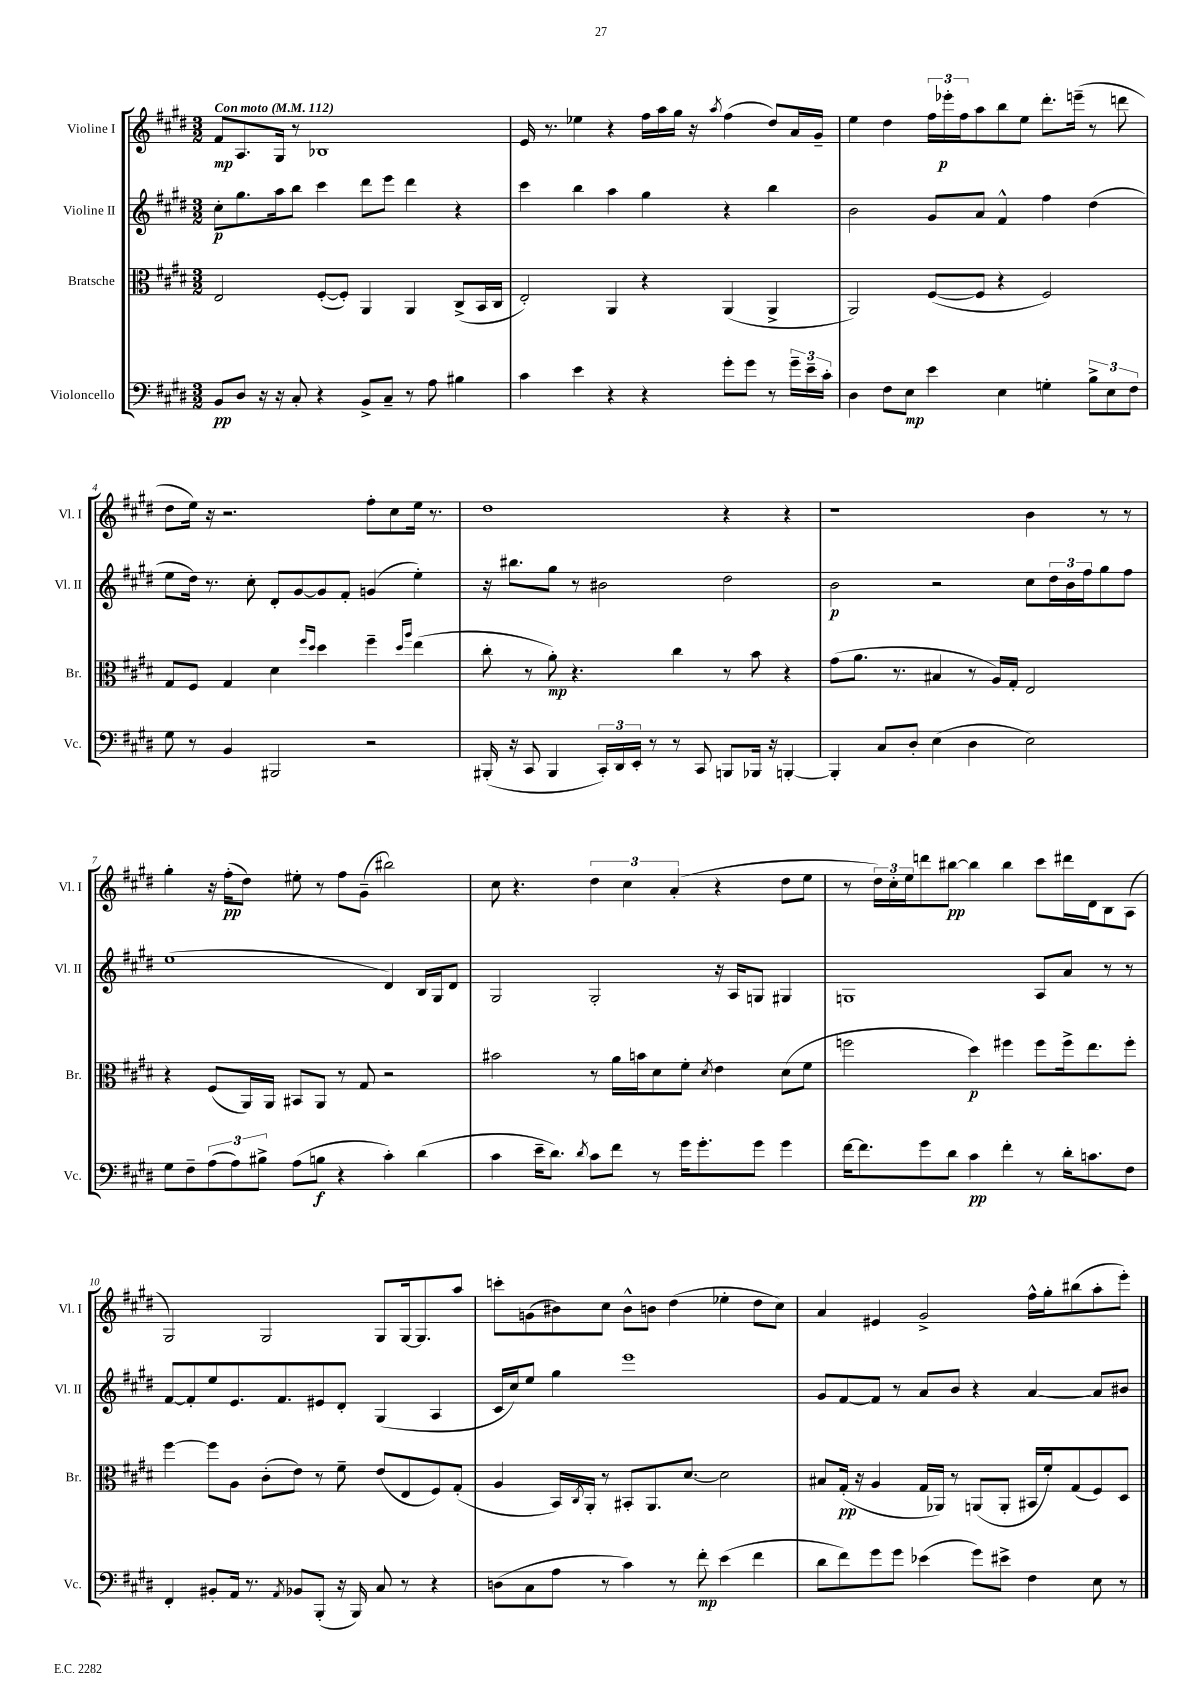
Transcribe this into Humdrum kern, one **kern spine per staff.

**kern	**dynam	**kern	**dynam	**kern	**dynam	**kern	**dynam
*part4	*part4	*part3	*part3	*part2	*part2	*part1	*part1
*staff4	*staff4	*staff3	*staff3	*staff2	*staff2	*staff1	*staff1
*I"Violoncello	*	*I"Bratsche	*	*I"Violine II	*	*I"Violine I	*
*I'Vc.	*	*I'Br.	*	*I'Vl. II	*	*I'Vl. I	*
*clefF4	*	*clefC3	*	*clefG2	*	*clefG2	*
*k[f#c#g#d#]	*	*k[f#c#g#d#]	*	*k[f#c#g#d#]	*	*k[f#c#g#d#]	*
*M3/2	*	*M3/2	*	*M3/2	*	*M3/2	*
*MM112	*	*MM112	*	*MM112	*	*MM112	*
=1	=1	=1	=1	=1	=1	=1	=1
!	!	!	!	!	!	!LO:TX:a:B:t=Con moto	!
8BB/L	pp	2E/	.	8cc#'\L	p	8f#/L	mp
8D#/J	.	.	.	8.gg#\	.	8.A/	.
16r	.	.	.	.	.	.	.
16r	.	.	.	16aa\k	.	16G#/Jk	.
8C#'/	.	.	.	8bb\J	.	8r	.
4r	.	([8F#'/L	.	4ccc#\	.	1B-X	.
.	.	8F#'/J])	.	.	.	.	.
8BB^/L	.	4AA/	.	8ddd#\L	.	.	.
8C#~/J	.	.	.	8eee\J	.	.	.
8r	.	4AA/	.	4ddd#\	.	.	.
8A\	.	.	.	.	.	.	.
4B#X\	.	(8C#^/L	.	4r	.	.	.
.	.	16BB/L	.	.	.	.	.
.	.	16C#/JJ	.	.	.	.	.
=2	=2	=2	=2	=2	=2	=2	=2
4c#\	.	2E'/)	.	4ccc#\	.	16e/	.
.	.	.	.	.	.	8.r	.
4e\	.	.	.	4bb\	.	4ee-X\	.
4r	.	4AA/	.	4aa\	.	4r	.
4r	.	4r	.	4gg#\	.	16ff#\LL	.
.	.	.	.	.	.	16aa\	.
.	.	.	.	.	.	16gg#\JJ	.
.	.	.	.	.	.	16r	.
.	.	.	.	.	.	8qaa/	.
8g#'\L	.	(4AA/	.	4r	.	(4ff#\	.
8g#\J	.	.	.	.	.	.	.
8r	.	4AA^/	.	4bb\	.	8dd#/L)	.
24g#~\LL	.	.	.	.	.	16a/L	.
24e~\	.	.	.	.	.	.	.
.	.	.	.	.	.	16g#~/JJ	.
24c#'\JJ	.	.	.	.	.	.	.
=3	=3	=3	=3	=3	=3	=3	=3
4D#\	.	2AA/)	.	2b\	.	4ee\	.
8F#\L	.	.	.	.	.	4dd#\	.
8E\J	mp	.	.	.	.	.	.
4e\	.	([8F#/L	.	8g#/L	.	24ff#\LL	.
.	.	.	.	.	.	24eee-X'\	p
.	.	.	.	.	.	24ff#\J	.
.	.	8F#/J]	.	8a/J	.	8aa\	.
4E\	.	4r	.	4f#^^/	.	8bb\	.
.	.	.	.	.	.	8ee\J	.
4Gn'\	.	2F#/)	.	4ff#\	.	8.ddd#'\L	.
.	.	.	.	.	.	(16eeen~\Jk	.
12B^\L	.	.	.	(4dd#\	.	8r	.
12E\	.	.	.	.	.	.	.
.	.	.	.	.	.	8dddn\	.
12F#\J	.	.	.	.	.	.	.
!!LO:LB:g=z
=4	=4	=4	=4	=4	=4	=4	=4
8G#\	.	8G#/L	.	8ee\L	.	8dd#\L	.
8r	.	8F#/J	.	16dd#\Jk)	.	16ee\Jk)	.
.	.	.	.	8.r	.	16r	.
4BB/	.	4G#/	.	.	.	2.r	.
.	.	.	.	8cc#'\	.	.	.
2BBB#X/	.	4d#\	.	8d#'/L	.	.	.
.	.	.	.	[8g#/	.	.	.
.	.	16qqff#/LL	.	.	.	.	.
.	.	16qqdd#/JJ	.	.	.	.	.
.	.	4dd#\	.	8g#/]	.	.	.
.	.	.	.	8f#'/J	.	.	.
2r	.	4ff#~\	.	(4gn/	.	8ff#'\L	.
.	.	.	.	.	.	8cc#\	.
.	.	16qqdd#/LL	.	.	.	.	.
.	.	16qqaa/JJ	.	.	.	.	.
.	.	(4ee\	.	4ee'\)	.	16ee\Jk	.
.	.	.	.	.	.	8.r	.
=5	=5	=5	=5	=5	=5	=5	=5
(16BBB#X'/	.	8cc#'\	.	16r	.	1dd#	.
16r	.	.	.	8.bb#X\L	.	.	.
8CC#/	.	8r	.	.	.	.	.
4BBB#/	.	8a'\)	mp	8gg#\J	.	.	.
.	.	4.r	.	8r	.	.	.
24CC#'/LL)	.	.	.	2b#X\	.	.	.
24DD#/	.	.	.	.	.	.	.
24EE'/JJ	.	.	.	.	.	.	.
8r	.	.	.	.	.	.	.
8r	.	4cc#\	.	.	.	.	.
8CC#/	.	.	.	.	.	.	.
8BBBn/L	.	8r	.	2dd#\	.	4r	.
16BBB-X/Jk	.	8b\	.	.	.	.	.
16r	.	.	.	.	.	.	.
[4BBBn'/	.	4r	.	.	.	4r	.
=6	=6	=6	=6	=6	=6	=6	=6
4BBB'/]	.	(8g#\L	.	2b\	p	1r	.
.	.	8.a\J	.	.	.	.	.
8C#/L	.	.	.	.	.	.	.
.	.	8.r	.	.	.	.	.
8D#'/J	.	.	.	.	.	.	.
(4E\	.	4B#X/	.	2r	.	.	.
4D#\	.	8r	.	.	.	.	.
.	.	16A/LL)	.	.	.	.	.
.	.	16G#'/JJ	.	.	.	.	.
2E\)	.	2E/	.	8cc#\L	.	4b\	.
.	.	.	.	24dd#\L	.	.	.
.	.	.	.	24b\	.	.	.
.	.	.	.	24ff#\J	.	.	.
.	.	.	.	8gg#\	.	8r	.
.	.	.	.	8ff#\J	.	8r	.
!!LO:LB:g=z
=7	=7	=7	=7	=7	=7	=7	=7
8G#\L	.	4r	.	(1ee	.	4gg#'\	.
8F#~\	.	.	.	.	.	.	.
(12A\	.	(8F#/L	.	.	.	16r	.
.	.	.	.	.	.	(16ff#'\KL	pp
12A\)	.	.	.	.	.	.	.
.	.	16AA/L)	.	.	.	8dd#\J)	.
12B#X^\J	.	.	.	.	.	.	.
.	.	16AA/JJ	.	.	.	.	.
(8A\L	.	8BB#X/L	.	.	.	8ee#X'\	.
8Bn\J	f	8AA/J	.	.	.	8r	.
4r	.	8r	.	.	.	8ff#\L	.
.	.	8G#/	.	.	.	(8g#~\J	.
4c#'\)	.	2r	.	4d#/)	.	2bb#X\)	.
(4d#\	.	.	.	16B/LL	.	.	.
.	.	.	.	16G#/J	.	.	.
.	.	.	.	8d#/J	.	.	.
=8	=8	=8	=8	=8	=8	=8	=8
4c#\	.	2b#X\	.	2G#/	.	8cc#\	.
.	.	.	.	.	.	4.r	.
16e~\KL	.	.	.	.	.	.	.
8.d#\J)	.	.	.	.	.	.	.
8qd#/	.	.	.	.	.	.	.
8c#\L	.	8r	.	2G#'/	.	6dd#\	.
8f#\J	.	16a\LL	.	.	.	.	.
.	.	.	.	.	.	6cc#\	.
.	.	16bn\J	.	.	.	.	.
8r	.	8d#\	.	.	.	.	.
.	.	.	.	.	.	(6a'/	.
16g#\KL	.	8f#'\J	.	.	.	.	.
8.g#'\	.	.	.	.	.	.	.
.	.	8qd#/	.	.	.	.	.
.	.	4e\	.	16r	.	4r	.
.	.	.	.	16A/KL	.	.	.
8g#\J	.	.	.	8Gn/J	.	.	.
4g#\	.	(8d#\L	.	4G#X/	.	8dd#\L	.
.	.	8f#\J	.	.	.	8ee\J	.
=9	=9	=9	=9	=9	=9	=9	=9
[16f#\KL	.	2ffn\	.	1Gn	.	8r	.
8.f#\]	.	.	.	.	.	.	.
.	.	.	.	.	.	24dd#\LL)	.
.	.	.	.	.	.	24cc#'\	.
.	.	.	.	.	.	24ee\J	.
8g#\	.	.	.	.	.	8dddn\	.
8d#\J	.	.	.	.	.	[8bb#X\J	pp
4c#\	pp	4dd#\)	p	.	.	4bb#\]	.
4f#'\	.	4ff#X\	.	.	.	4bb#\	.
8r	.	8ff#\L	.	8A/L	.	8ccc#\L	.
16d#'\KL	.	16ff#^\k	.	8a/J	.	16ddd#X\L	.
8.cn\	.	8.ee\	.	.	.	16d#\J	.
.	.	.	.	8r	.	8B\	.
8F#\J	.	8ff#'\J	.	8r	.	(8A\J	.
!!LO:LB:g=z
=10	=10	=10	=10	=10	=10	=10	=10
4FF#'/	.	[4ff#\	.	[8f#/L	.	2G#/)	.
.	.	.	.	8f#'/]	.	.	.
8BB#X'/L	.	8ff#\L]	.	8ee/	.	.	.
16AA/Jk	.	8A\J	.	8.e/	.	.	.
8.r	.	.	.	.	.	.	.
.	.	(8c#'\L	.	.	.	2G#/	.
.	.	.	.	8.f#/	.	.	.
8qAA/	.	.	.	.	.	.	.
8BB-X/L	.	8e\J)	.	.	.	.	.
(8BBB'/J	.	8r	.	8e#X/	.	.	.
16r	.	8f#~\	.	8d#'/J	.	.	.
16BBB/)	.	.	.	.	.	.	.
8C#/	.	(8e/L	.	(4G#/	.	8G#/L	.
8r	.	8E/	.	.	.	[16G#/k	.
.	.	.	.	.	.	8.G#/]	.
4r	.	8F#/)	.	4A/	.	.	.
.	.	(8G#'/J	.	.	.	8aa/J	.
=11	=11	=11	=11	=11	=11	=11	=11
(8Dn\L	.	4A/	.	16c#/LL	.	8cccn'\L	.
.	.	.	.	16cc#/J)	.	.	.
8C#\	.	.	.	8ee/J	.	(8gn\	.
8A\J	.	16BB/LL)	.	4gg#\	.	8b#X\)	.
.	.	8qC#/	.	.	.	.	.
.	.	16AA'/JJ	.	.	.	.	.
8r	.	8r	.	.	.	8cc#\J	.
4c#\)	.	8BB#X'/L	.	1eee	.	8b#^^\L	.
.	.	8.AA/	.	.	.	8bn\J	.
8r	.	.	.	.	.	(4dd#\	.
.	.	[8.d#/J	.	.	.	.	.
8f#'\	mp	.	.	.	.	.	.
(4e\	.	2d#\]	.	.	.	4ee-X'\	.
4f#\	.	.	.	.	.	8dd#\L	.
.	.	.	.	.	.	8cc#\J)	.
=12	=12	=12	=12	=12	=12	=12	=12
8d#\L	.	8B#X/L	.	8g#/L	.	4a/	.
8f#\)	.	(16G#'/Jk	pp	[8f#/	.	.	.
.	.	16r	.	.	.	.	.
8g#\	.	4A/	.	8f#/J]	.	4e#X/	.
8g#\J	.	.	.	8r	.	.	.
(4e-X\	.	16G#/LL	.	8a/L	.	2g#^/	.
.	.	16AA-X/JJ)	.	.	.	.	.
.	.	8r	.	8b/J	.	.	.
8g#\L)	.	(8AAn/L	.	4r	.	.	.
8e#X^\J	.	8AA'/J	.	.	.	.	.
4F#\	.	16BB#X/LL	.	[4a/	.	16ff#^^\LL	.
.	.	16f#'/J)	.	.	.	16gg#'\J	.
.	.	(8G#/	.	.	.	(8bb#X\	.
8E\	.	8F#/)	.	8a/L]	.	8aa'\	.
8r	.	8D#/J	.	8b#X/J	.	8eee'\J)	.
==	==	==	==	==	==	==	==
*-	*-	*-	*-	*-	*-	*-	*-
